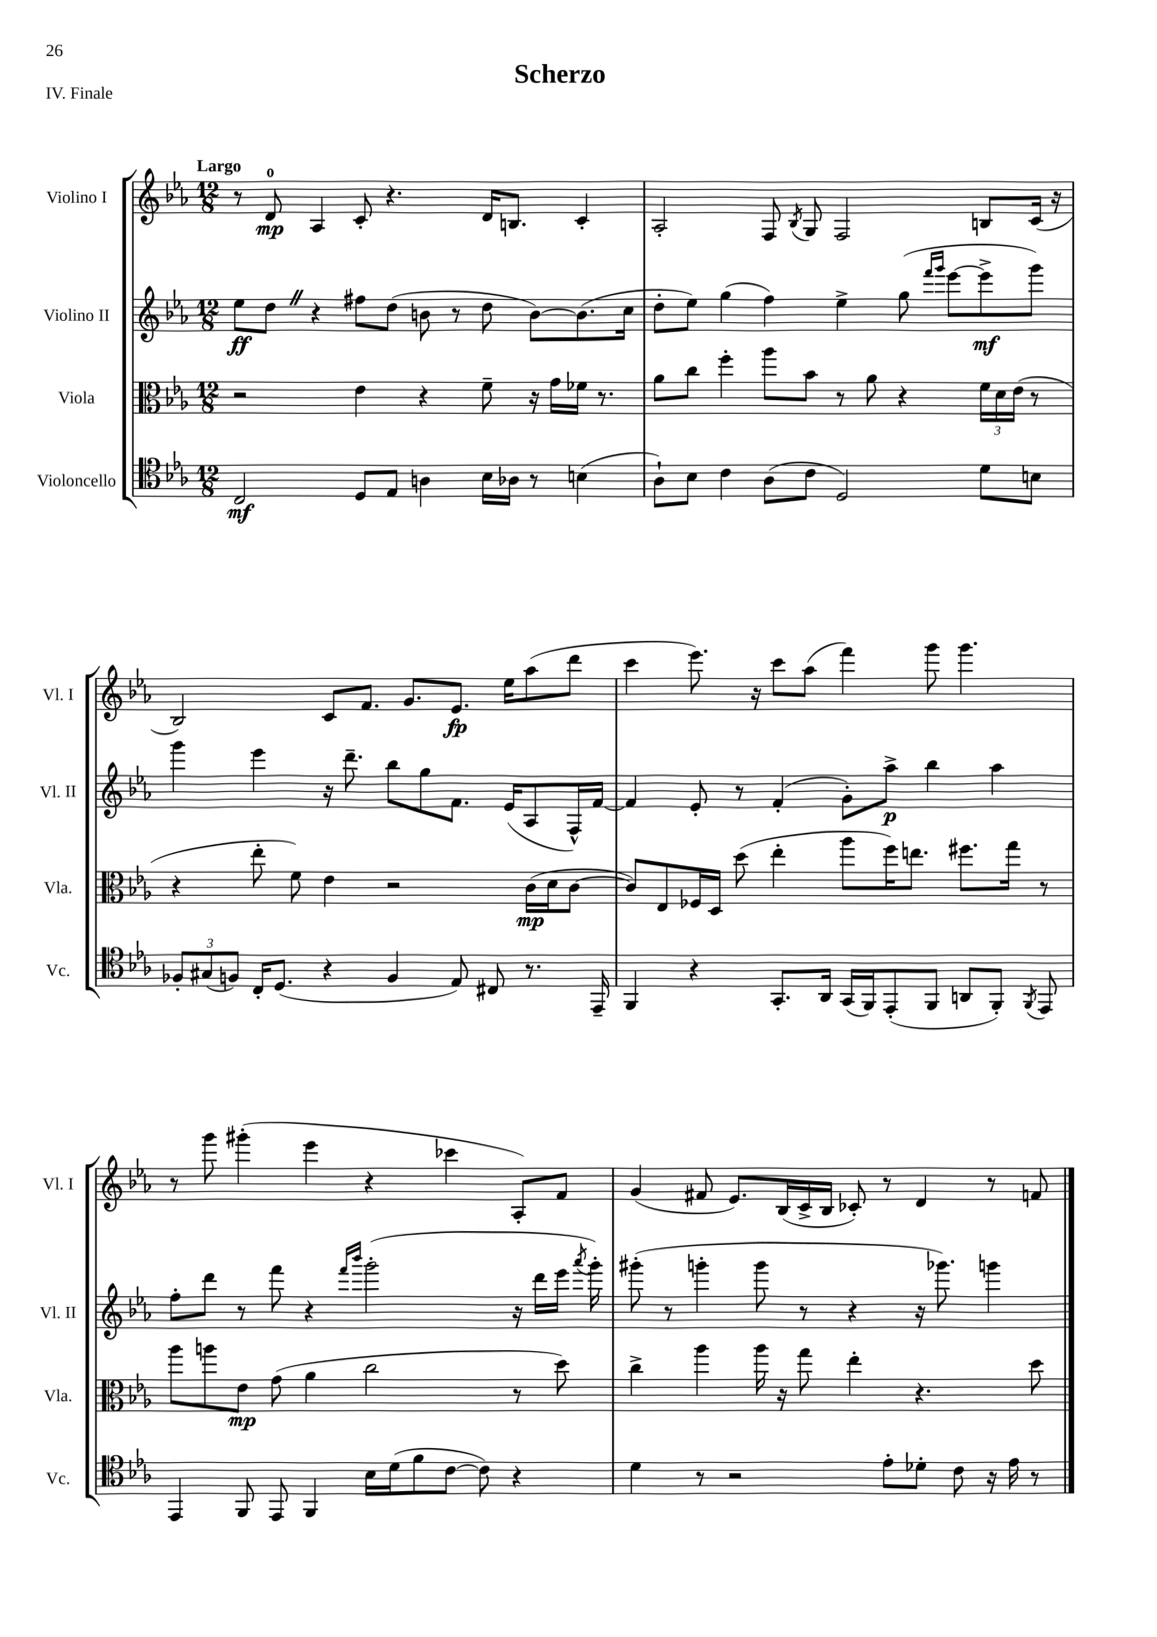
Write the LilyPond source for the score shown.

\header { title = "Scherzo" piece = "IV. Finale" }
<<
\new StaffGroup <<
\new Staff = "s0" \with { instrumentName = "Violino I" shortInstrumentName = "Vl. I" } {
    \clef treble \key ees \major \numericTimeSignature \time 12/8 \tempo "Largo"
    \autoBeamOff r8 d'8-0\mp aes4 c'8-. r4. d'16[ b8.] c'4-. |
    aes2-. f8 \acciaccatura { bes8 } g8 f2 b8[ c'16]( r16 |
    bes2) c'8[ f'8.] g'8.[ ees'8.]\fp ees''16[ aes''8( d'''8] |
    c'''4 ees'''8.) r16 c'''8[ aes''8]( f'''4) g'''8 g'''4. |
    r8 g'''8 gis'''4-.( ees'''4 r4 ces'''4 aes8[-.) f'8] |
    g'4( fis'8 ees'8.[) bes16( c'16-> bes16] ces'8-.) r8 d'4 r8 f'8 \bar "|." |
}
\new Staff = "s1" \with { instrumentName = "Violino II" shortInstrumentName = "Vl. II" } {
    \clef treble \key ees \major \numericTimeSignature \time 12/8
    \autoBeamOff ees''8[\ff d''8] \once \override BreathingSign.text = \markup { \musicglyph "scripts.caesura.straight" } \breathe r4 fis''8[ d''8]( b'8 r8 d''8 b'8[~) b'8.( c''16] |
    d''8[-. ees''8]) g''4( f''4) ees''4-> g''8( \grace { f'''16[ g'''16] } ees'''8[~ ees'''8->\mf g'''8]) |
    g'''4 ees'''4 r16 d'''8.-- bes''8[ g''8 f'8.] ees'16[( aes8 f16-^) f'16]~ |
    f'4 ees'8-. r8 f'4-.( g'8[-.) aes''8]->\p bes''4 aes''4 |
    f''8[-. d'''8] r8 f'''8 r4 \grace { f'''16[ bes'''16] } g'''2-.( r16 d'''16[ ees'''16] \acciaccatura { aes'''8 } g'''16-.) |
    gis'''8-.( r8 g'''4-. g'''8 r8 r4 r16 ges'''8.) g'''4 \bar "|." |
}
\new Staff = "s2" \with { instrumentName = "Viola" shortInstrumentName = "Vla." } {
    \clef alto \key ees \major \numericTimeSignature \time 12/8
    \autoBeamOff r2 ees'4 r4 f'8-- r16 g'16[ fes'16] r8. |
    aes'8[ c''8] f''4-. aes''8[ bes'8] r8 aes'8 r4 \tuplet 3/2 { f'16[ d'16 ees'16]( } r8 |
    r4 ees''8-. f'8) ees'4 r2 c'16[\mp( d'16 c'8]~ |
    c'8[) ees8 fes16 d16] d''8( ees''4-. aes''8[ f''16) e''8.] fis''8.[ g''16] r8 |
    aes''8[ a''8 ees'8]\mp g'8( aes'4 c''2 r8 d''8) |
    c''4-> aes''4 aes''16 r16 g''8 ees''4-. r4. d''8 \bar "|." |
}
\new Staff = "s3" \with { instrumentName = "Violoncello" shortInstrumentName = "Vc." } {
    \clef tenor \key ees \major \numericTimeSignature \time 12/8
    \autoBeamOff c2\mf d8[ ees8] a4 bes16[ aes16] r8 b4( |
    aes8[-!) bes8] c'4 aes8[( c'8] d2) d'8[ b8] |
    \tuplet 3/2 { fes8[-. gis8( f8]) } c16[-. d8.]( r4 f4 ees8) cis8 r8. ees,16-- |
    f,4 r4 g,8.[-. aes,16] g,16[( f,16) ees,8-.( f,8] a,8[ f,8]-.) \acciaccatura { f,8 } ees,8 |
    ees,4 f,8 ees,8 f,4 bes16[ d'16( f'8 c'8]~ c'8) r4 |
    d'4 r8 r2 ees'8[-. des'8]-. c'8 r16 ees'16 r8 \bar "|." |
}
>>
>>
\layout { \context { \Score \remove "Bar_number_engraver" } }
